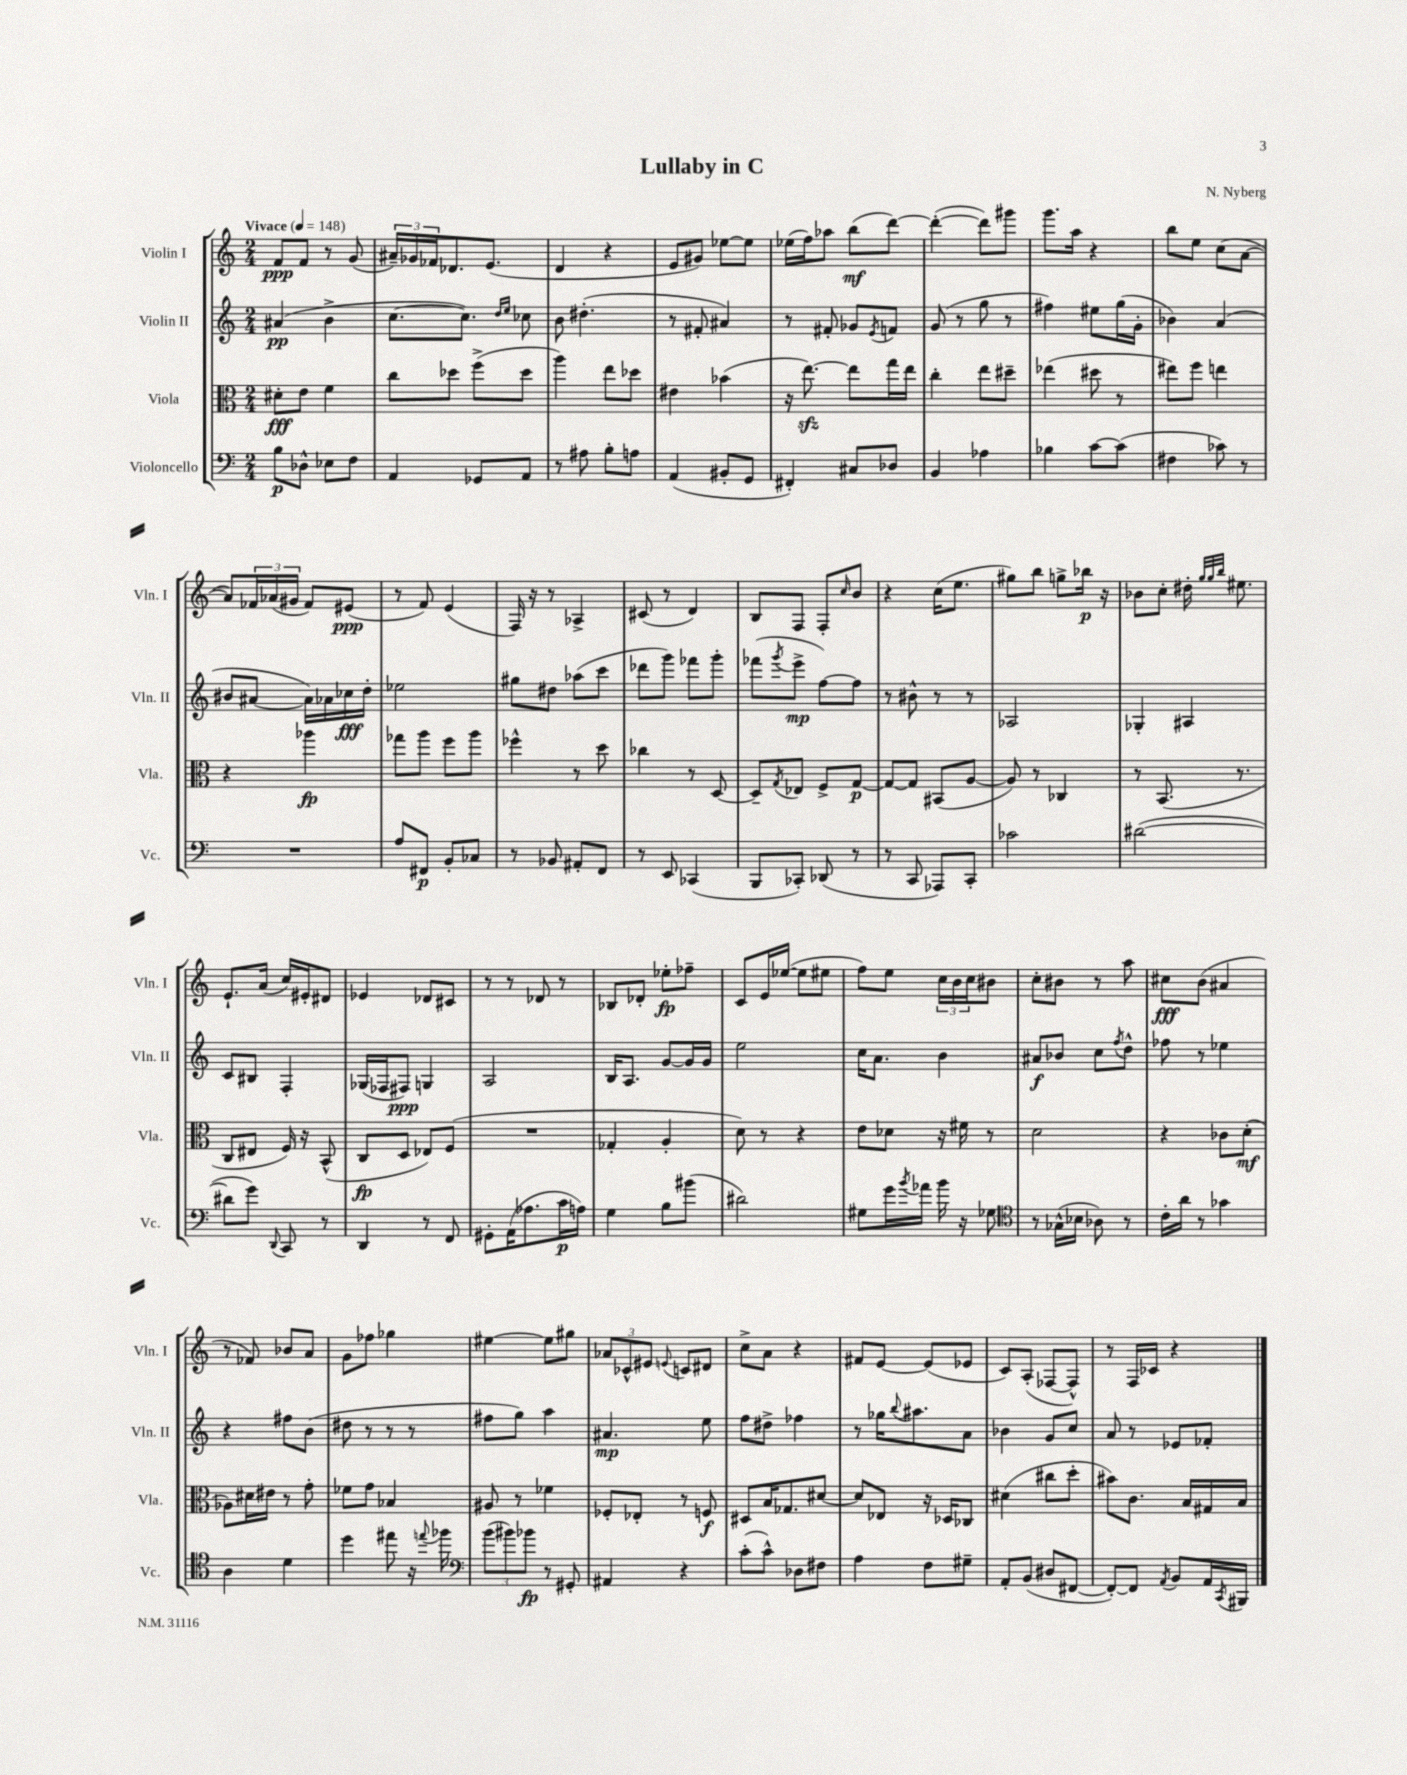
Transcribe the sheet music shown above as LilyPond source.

\header { title = "Lullaby in C" composer = "N. Nyberg" }
<<
\new StaffGroup <<
\new Staff = "s0" \with { instrumentName = "Violin I" shortInstrumentName = "Vln. I" } {
    \clef treble \key c \major \numericTimeSignature \time 2/4 \tempo "Vivace" 4 = 148
    f'8\ppp f'8 r8 g'8( |
    \tuplet 3/2 { ais'16--) ges'16 fes'16 } des'8. e'8.( |
    d'4 r4 |
    e'8 gis'8) ees''8~ ees''8 |
    ees''16( f''16) aes''8 b''8\mf( d'''8~) |
    d'''4~-.( d'''8) gis'''8 |
    g'''8. a''16 r4 |
    b''8 e''8 c''8( a'8~ |
    a'8) \tuplet 3/2 { fes'16 aes'16( gis'16 } fes'8) eis'8\ppp( |
    r8 f'8) e'4( |
    f16) r16 r8 aes4-> |
    cis'8( r8 d'4) |
    b8 f8 f8-. \grace { c''16 } b'8 |
    r4 c''16( e''8. |
    gis''8) b''8 g''8-> bes''16\p r16 |
    bes'8 c''8-. dis''16-. \grace { g''32 g''32 b''32 } eis''8. |
    e'8.-! a'16( c''16) eis'16-. dis'8 |
    ees'4 des'8 cis'8 |
    r8 r8 des'8 r8 |
    bes8 des'8-. ees''8-.\fp fes''8-- |
    c'8 e'16 ees''16~( ees''8 eis''8 |
    f''8) e''8 \tuplet 3/2 { c''16 b'16 c''16 } bis'8 |
    c''8-. bis'8 r8 a''8 |
    cis''8\fff b'8( ais'4 |
    r8 fes'8) bes'8 a'8 |
    g'8 fes''8 ges''4 |
    eis''4~ eis''8 gis''8 |
    \tuplet 3/2 { aes'8 ces'8-^ eis'8 } \appoggiatura { e'8 } c'8 dis'8 |
    c''8-> a'8 r4 |
    fis'8 e'8~ e'8( ees'8 |
    c'8) a8-.( fes8~ fes8-^) |
    r8 f16 ces'16 r4 \bar "|." |
}
\new Staff = "s1" \with { instrumentName = "Violin II" shortInstrumentName = "Vln. II" } {
    \clef treble \key c \major \numericTimeSignature \time 2/4
    ais'4\pp( b'4-> |
    c''8.~ c''8.) \grace { d''16 e''16 } ces''8 |
    b'8 dis''4.-.( |
    r8 fis'8-. ais'4) |
    r8 fis'8-. ges'8 \acciaccatura { e'8 } f'8 |
    g'8( r8 g''8 r8 |
    fis''4) eis''8 g''16( g'16-. |
    bes'4) a'4( |
    bis'8 ais'8~ ais'16) aes'16 ces''16\fff d''16-. |
    ees''2 |
    gis''8 dis''8 aes''8( c'''8 |
    des'''8 g'''8) fes'''8 g'''8-. |
    fes'''8( \acciaccatura { g'''8 } e'''8->\mp f''8~) f''8 |
    r8 bis'8-^ r8 r8 |
    aes2 |
    ges4-. ais4 |
    c'8 bis8 f4-. |
    ges16( fes16 fis8\ppp) g4 |
    a2 |
    b16 a8. g'8~ g'16 g'16 |
    e''2 |
    c''16 a'8. b'4 |
    ais'8\f bes'8 c''8 \acciaccatura { f''8 } d''8-^ |
    fes''8 r8 ees''4 |
    r4 fis''8 b'8( |
    dis''8 r8 r8 r8 |
    fis''8 g''8) a''4 |
    ais'4.\mp e''8 |
    f''8 dis''8-> fes''4 |
    r8 ges''16 \appoggiatura { b''8 } ais''8. a'8 |
    bes'4 g'8 c''8 |
    a'8 r8 ees'8 fes'8-. \bar "|." |
}
\new Staff = "s2" \with { instrumentName = "Viola" shortInstrumentName = "Vla." } {
    \clef alto \key c \major \numericTimeSignature \time 2/4
    dis'8-.\fff e'8 f'4 |
    c''8 des''8 f''8->( des''8 |
    a''4) e''8 des''8 |
    eis'4 bes'4( |
    r16 e''8.~\sfz) e''8 g''16 e''16 |
    c''4-. e''8 dis''8-- |
    ees''4( dis''8 r8 |
    eis''8) f''8 e''4 |
    r4 aes''4\fp |
    ges''8 a''8 f''8 a''8 |
    fes''4-^ r8 d''8 |
    ces''4 r8 d8~ |
    d8-- \acciaccatura { g8 } ees8 f8-> g8~\p |
    g8~ g8 bis,8( a8~ |
    a8) r8 ces4 |
    r8 b,8.( r8. |
    c8 eis8 f16) r16 b,8-^( |
    c8\fp d8 ees8) f8( |
    R2 |
    ges4-. a4-. |
    d'8) r8 r4 |
    e'8 des'8 r16 fis'16 r8 |
    d'2 |
    r4 ces'8 d'8-.\mf( |
    aes8) dis'16 eis'16 r8 g'8-. |
    fes'8 g'8 bes4 |
    ais8 r8 fes'4 |
    fes8-. ees8-. r8 f8\f |
    dis8 b16 ges8. dis'8~ |
    dis'8 ees8 r16 des16 ces8 |
    dis'4( cis''8 d''8-. |
    bis'8) c'8. b16 gis16 b16 \bar "|." |
}
\new Staff = "s3" \with { instrumentName = "Violoncello" shortInstrumentName = "Vc." } {
    \clef bass \key c \major \numericTimeSignature \time 2/4
    b8\p des8-^ ees8 f8 |
    a,4 ges,8 a,8 |
    r8 ais8 b8-. a8 |
    a,4( bis,8-. g,8 |
    fis,4-.) cis8 des8 |
    b,4 aes4 |
    bes4 c'8~ c'8( |
    fis4 ces'8) r8 |
    R2 |
    a8 fis,8\p b,8-. ces8 |
    r8 bes,8 ais,8-. f,8 |
    r8 e,8 ces,4( |
    b,,8 ces,8-.) des,8( r8 |
    r8 c,8 aes,,8) c,8-. |
    ces'2 |
    dis'2~( |
    dis'8 g'8) \appoggiatura { d,8 } c,8 r8 |
    d,4 r8 f,8 |
    gis,8-. a,16( aes8. c'16\p a16) |
    g4 b8 bis'8( |
    dis'2) |
    gis8 g'16 \acciaccatura { b'8 } aes'16 b'16 r16 ges8 |
    \clef tenor r8 ges16-^( bes16 aes8) r8 |
    c'16-. a'16 r8 ges'4 |
    a4 d'4 |
    d''4 eis''8 r16 \appoggiatura { e''8 } fes''16 |
    \clef bass \tuplet 3/2 { b'8( bis'8) bes'8\fp } r8 gis,8-. |
    ais,4 r4 |
    c'8-.( c'8-^) des8 fis8 |
    a4 f8 gis8-- |
    a,8-. b,8( dis8 fis,8~ |
    fis,8~-.) fis,8 \acciaccatura { a,8 } b,8 a,16 \acciaccatura { c,8 } bis,,16 \bar "|." |
}
>>
>>
\layout { \context { \Score \remove "Bar_number_engraver" } }
